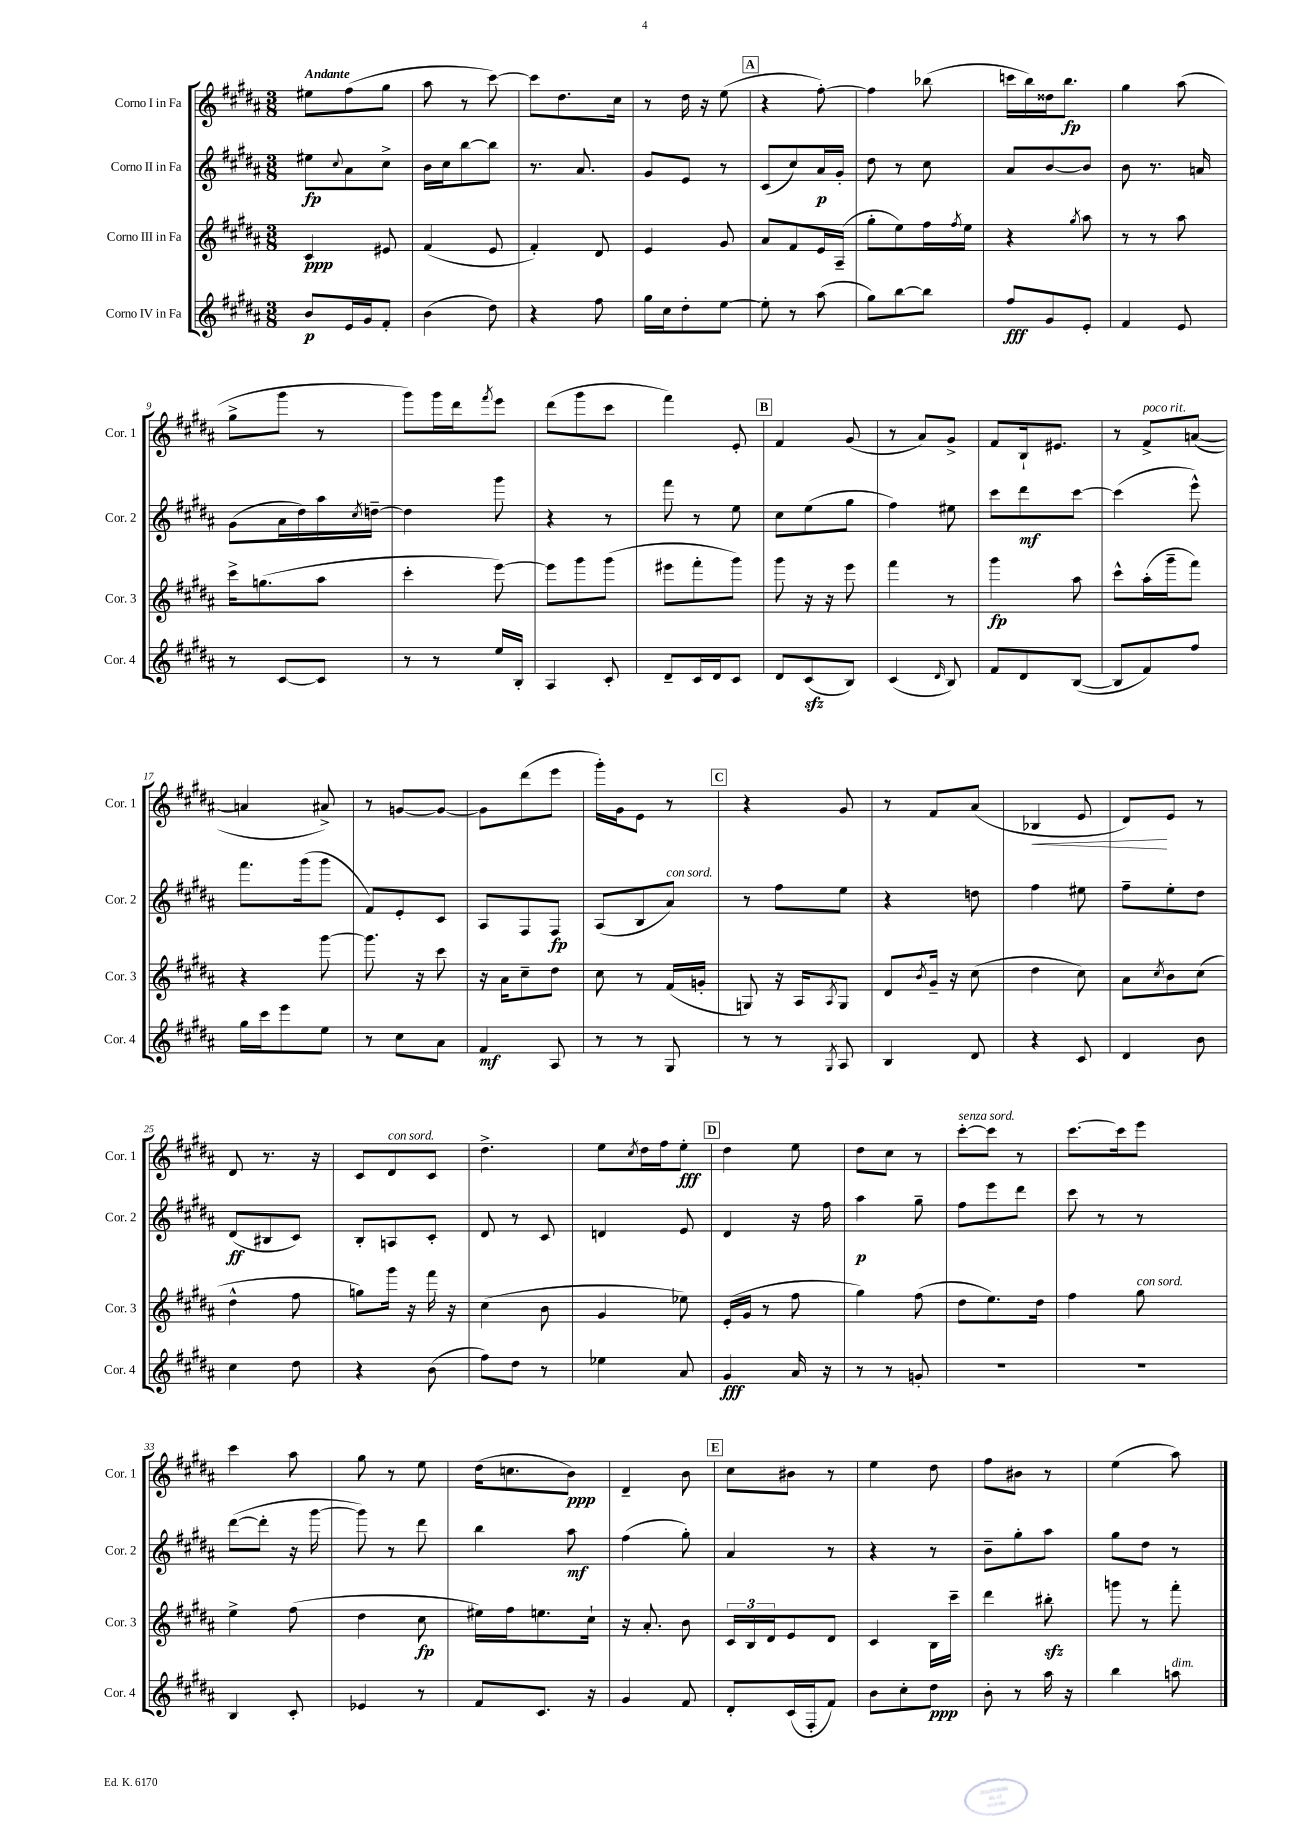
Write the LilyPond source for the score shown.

<<
\new StaffGroup <<
\new Staff = "s0" \with { instrumentName = "Corno I in Fa" shortInstrumentName = "Cor. 1" } {
    \clef treble \key b \major \numericTimeSignature \time 3/8 \tempo "Andante"
    eis''8 fis''8( gis''8 |
    ais''8 r8 cis'''8~) |
    cis'''8 dis''8. cis''16 |
    r8 dis''16 r16 e''8( |
    \mark \markup { \box "A" } r4 fis''8~-.) |
    fis''4 bes''8( |
    c'''16 b''16) disis''16 b''8.\fp |
    gis''4 ais''8( |
    gis''8-> gis'''8 r8 |
    gis'''8) gis'''16 dis'''16 \acciaccatura { fis'''8 } e'''8 |
    dis'''8( gis'''8 cis'''8 |
    fis'''4) e'8-. |
    \mark \markup { \box "B" } fis'4 gis'8( |
    r8 ais'8) gis'8-> |
    fis'8 b16-! eis'8. |
    r8 fis'8->^\markup { \italic "poco rit." } a'8~( |
    a'4 ais'8->) |
    r8 g'8~ g'8~ |
    g'8 dis'''8( e'''8 |
    gis'''16-.) gis'16 e'8 r8 |
    \mark \markup { \box "C" } r4 gis'8 |
    r8 fis'8 ais'8( |
    bes4\< e'8 |
    dis'8\!) e'8 r8 |
    dis'8 r8. r16 |
    cis'8 dis'8^\markup { \italic "con sord." } cis'8 |
    dis''4.-> |
    e''8 \acciaccatura { cis''8 } dis''16 fis''16 e''8-.\fff |
    \mark \markup { \box "D" } dis''4 e''8 |
    dis''8 cis''8 r8 |
    cis'''8~-.^\markup { \italic "senza sord." } cis'''8 r8 |
    cis'''8.~ cis'''16 e'''8 |
    cis'''4 ais''8 |
    gis''8 r8 e''8 |
    dis''16( c''8. b'8\ppp) |
    dis'4-- b'8 |
    \mark \markup { \box "E" } cis''8 bis'8 r8 |
    e''4 dis''8 |
    fis''8 bis'8 r8 |
    e''4( ais''8) \bar "|." |
}
\new Staff = "s1" \with { instrumentName = "Corno II in Fa" shortInstrumentName = "Cor. 2" } {
    \clef treble \key b \major \numericTimeSignature \time 3/8
    eis''8\fp \appoggiatura { cis''8 } ais'8 cis''8-> |
    b'16 cis''16 b''8~ b''8 |
    r8. ais'8. |
    gis'8 e'8 r8 |
    \mark \markup { \box "A" } cis'8( cis''8) ais'16\p gis'16-. |
    dis''8 r8 cis''8 |
    ais'8 b'8~ b'8 |
    b'8 r8. a'16 |
    gis'8( ais'16 dis''16) ais''16 \acciaccatura { cis''8 } d''16~-- |
    d''4 gis'''8 |
    r4 r8 |
    fis'''8 r8 e''8 |
    \mark \markup { \box "B" } cis''8 e''8( gis''8 |
    fis''4) eis''8 |
    cis'''8 dis'''8\mf cis'''8~ |
    cis'''4( e'''8-^) |
    fis'''8. gis'''16( gis'''8 |
    fis'8) e'8-. cis'8 |
    ais8 fis8 fis8\fp |
    ais8( b8 ais'8^\markup { \italic "con sord." }) |
    \mark \markup { \box "C" } r8 fis''8 e''8 |
    r4 d''8 |
    fis''4 eis''8 |
    fis''8-- e''8-. dis''8 |
    dis'8\ff( bis8 cis'8) |
    b8-. a8 cis'8-. |
    dis'8 r8 cis'8 |
    d'4 e'8 |
    \mark \markup { \box "D" } dis'4 r16 fis''16 |
    ais''4\p gis''8-- |
    fis''8 e'''8 dis'''8 |
    cis'''8 r8 r8 |
    dis'''8~( dis'''8-. r16 gis'''16~ |
    gis'''8) r8 dis'''8 |
    b''4 ais''8\mf |
    fis''4( gis''8-.) |
    \mark \markup { \box "E" } ais'4 r8 |
    r4 r8 |
    b'8-- gis''8-. ais''8 |
    gis''8 dis''8 r8 \bar "|." |
}
\new Staff = "s2" \with { instrumentName = "Corno III in Fa" shortInstrumentName = "Cor. 3" } {
    \clef treble \key b \major \numericTimeSignature \time 3/8
    cis'4\ppp eis'8 |
    fis'4( e'8 |
    fis'4-.) dis'8 |
    e'4 gis'8 |
    \mark \markup { \box "A" } ais'8 fis'8 e'16 ais16--( |
    gis''8-. e''8) fis''16 \acciaccatura { fis''8 } e''16 |
    r4 \acciaccatura { gis''8 } ais''8 |
    r8 r8 ais''8 |
    cis'''16-> g''8.( ais''8 |
    cis'''4-. e'''8~) |
    e'''8 gis'''8 gis'''8( |
    eis'''8 fis'''8-. gis'''8) |
    \mark \markup { \box "B" } gis'''8 r16 r16 e'''8 |
    fis'''4 r8 |
    gis'''4\fp ais''8 |
    cis'''8-^ ais''16-.( gis'''16-- fis'''8) |
    r4 gis'''8~ |
    gis'''8. r16 cis'''8 |
    r16 ais'16 cis''8-- dis''8 |
    cis''8 r8 fis'16( g'16-. |
    \mark \markup { \box "C" } g8) r16 ais16 \acciaccatura { ais8 } g8 |
    dis'8 \acciaccatura { b'8 } gis'16-- r16 cis''8( |
    dis''4 cis''8) |
    ais'8 \acciaccatura { cis''8 } b'8 cis''8( |
    dis''4-^ fis''8 |
    g''8) gis'''16 r16 fis'''16 r16 |
    cis''4( b'8 |
    gis'4 ees''8) |
    \mark \markup { \box "D" } e'16-.( gis'16 r8 fis''8 |
    gis''4) fis''8( |
    dis''8 e''8.) dis''16 |
    fis''4 gis''8^\markup { \italic "con sord." } |
    e''4-> fis''8( |
    dis''4 cis''8\fp |
    eis''16) fis''16 e''8. cis''16-! |
    r16 ais'8.-. b'8 |
    \mark \markup { \box "E" } \tuplet 3/2 { cis'16 b16 dis'16 } e'8 dis'8 |
    cis'4 b16 cis'''16-- |
    dis'''4 bis''8-.\sfz |
    g'''8 r8 fis'''8-. \bar "|." |
}
\new Staff = "s3" \with { instrumentName = "Corno IV in Fa" shortInstrumentName = "Cor. 4" } {
    \clef treble \key b \major \numericTimeSignature \time 3/8
    b'8\p e'16 gis'16 fis'8-. |
    b'4( dis''8) |
    r4 fis''8 |
    gis''16 cis''16 dis''8-. e''8~ |
    \mark \markup { \box "A" } e''8-. r8 ais''8( |
    gis''8) b''8~ b''8 |
    fis''8\fff gis'8 e'8-. |
    fis'4 e'8 |
    r8 cis'8~ cis'8 |
    r8 r8 e''16 b16-. |
    ais4 cis'8-. |
    dis'8-- cis'16 dis'16 cis'8 |
    \mark \markup { \box "B" } dis'8 cis'8\sfz( b8) |
    cis'4( \grace { dis'16 } b8) |
    fis'8 dis'8 b8~( |
    b8 fis'8) fis''8 |
    gis''16 cis'''16 e'''8 e''8 |
    r8 cis''8 ais'8 |
    fis'4\mf ais8 |
    r8 r8 gis8 |
    \mark \markup { \box "C" } r8 r8 \acciaccatura { gis8 } ais8 |
    b4 dis'8 |
    r4 cis'8 |
    dis'4 b'8 |
    cis''4 dis''8 |
    r4 b'8( |
    fis''8) dis''8 r8 |
    ees''4 ais'8 |
    \mark \markup { \box "D" } gis'4\fff ais'16 r16 |
    r8 r8 g'8-. |
    R4. |
    R4. |
    b4 cis'8-. |
    ees'4 r8 |
    fis'8 cis'8. r16 |
    gis'4 fis'8 |
    \mark \markup { \box "E" } dis'8-. cis'16( fis16-. fis'8) |
    b'8 cis''8-. dis''8\ppp |
    b'8-. r8 ais''16 r16 |
    b''4 a''8^\markup { \italic "dim." } \bar "|." |
}
>>
>>
